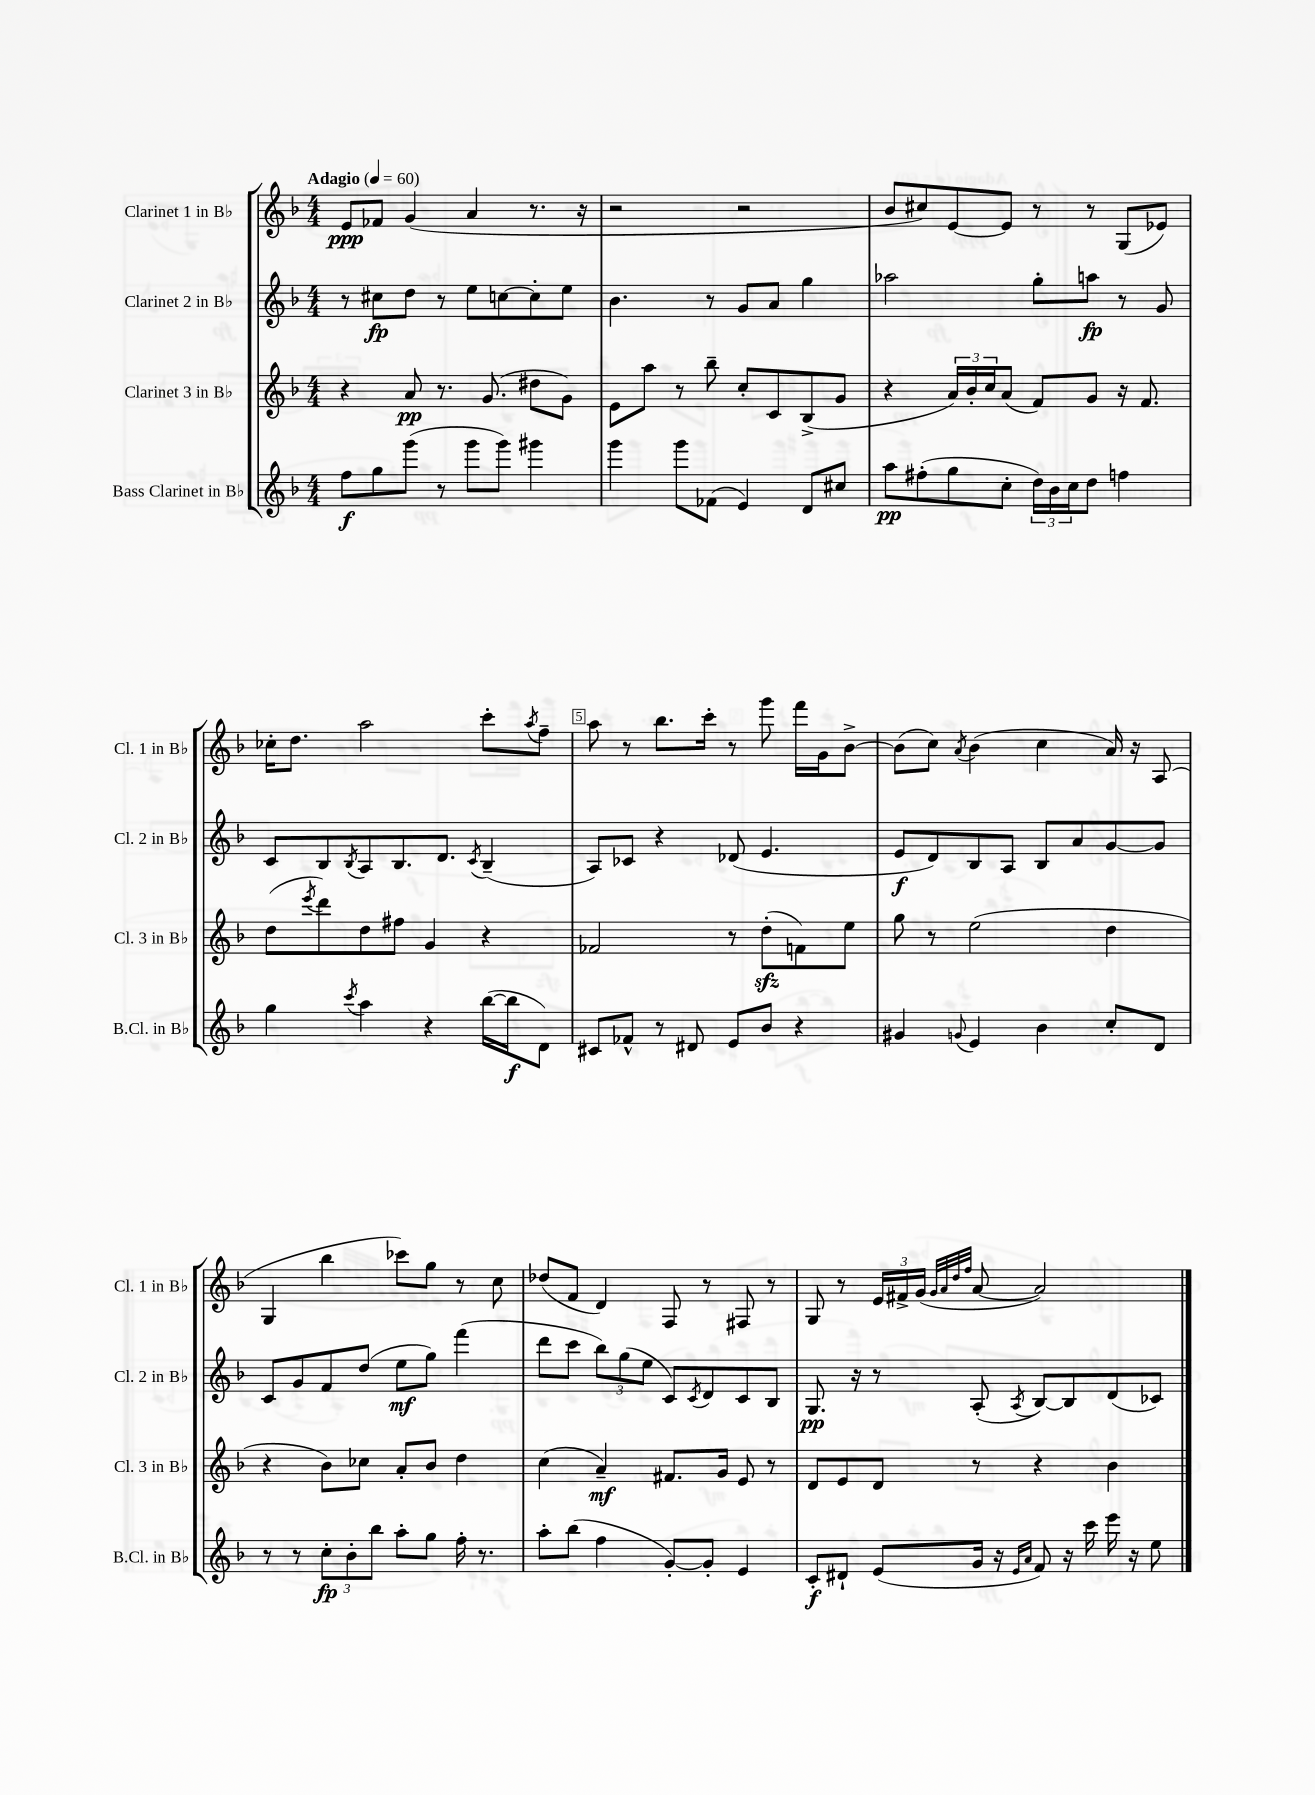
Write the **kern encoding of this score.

**kern	**kern	**kern	**kern
*staff4	*staff3	*staff2	*staff1
*clefG2	*clefG2	*clefG2	*clefG2
*k[b-]	*k[b-]	*k[b-]	*k[b-]
*M4/4	*M4/4	*M4/4	*M4/4
*MM60	*MM60	*MM60	*MM60
8ff\L	4r	8r	8e/L
8gg\	.	8cc#\L	8f-/J
(8ggg\J	8a/	8dd\J	(4g/
8r	8.r	8r	.
8ggg\L	.	8ee\L	4a/
.	(8.g/	.	.
8ggg\J)	.	[8cc\	.
4ggg#\	8dd#\L	8cc'\]	8.r
.	8g\J)	8ee\J	.
.	.	.	16r
=	=	=	=
4ggg\	8e\L	4.b-\	2r
.	8aa\J	.	.
8ggg\L	8r	.	.
(8f-\J	8bb-~\	8r	.
4e/)	8cc'/L	8g/L	2r
.	8c/	8a/J	.
8d/L	(8B-^/	4gg\	.
8cc#/J	8g/J	.	.
=	=	=	=
8aa\L	4r	2aa-\	8b-/L
(8ff#'\	.	.	8cc#/)
8gg\	24a/LL)	.	[8e/
.	24b-'/	.	.
.	24cc/J	.	.
8cc'\J	(8a/J	.	8e/]J
24dd\LL)	8f/L)	8gg'\L	8r
24b-\	.	.	.
24cc\J	.	.	.
8dd\J	8g/J	8aa\J	8r
4ff\	16r	8r	(8G/L
.	8.f/	.	.
.	.	8g/	8e-/J)
=	=	=	=
4gg\	(8dd\L	8c/L	16cc-'\LK
.	.	.	8.dd\J
.	8qeee/	.	.
.	8ddd\)	8B-/	.
8qccc/	.	8qB-/	.
4aa\	8dd\	8A/	2aa\
.	8ff#\J	8.B-/	.
4r	4g/	.	.
.	.	8.d/J	.
.	.	8qc/	.
([16bb-\LL	4r	(4B-~/	8ccc'\L
16bb-\]J	.	.	.
.	.	.	8qaa/
8d\J)	.	.	8ff~\J
=	=	=	=
8c#/L	2f-/	8A/L)	8aa\
8f-^^/J	.	8c-/J	8r
8r	.	4r	8.bb-\L
8d#/	.	.	.
.	.	.	16ccc'\Jk
8e/L	8r	(8d-/	8r
8b-/J	(8dd'\L	4.e/	8ggg\
4r	8f\)	.	16fff\LL
.	.	.	16g\J
.	8ee\J	.	[8b-^\J
=	=	=	=
4g#/	8gg\	8e/L	(8b-\]L
.	8r	8d/)	8cc\J)
8qqg/	.	.	8qa/
4e/	(2ee\	8B-/	(4b-\
.	.	8A/J	.
4b-\	.	8B-/L	4cc\
.	.	8a/	.
8cc'/L	4dd\	[8g/	16a/)
.	.	.	16r
8d/J	.	8g/]J	(8A/
=	=	=	=
8r	4r	8c/L	4G/
8r	.	8g/	.
12cc'\L	8b-\L)	8f/	4bb-\
12b-'\	.	.	.
.	8cc-\J	(8dd/J	.
12bb-\J	.	.	.
8aa'\L	8a'/L	8ee\L	8ccc-\L)
8gg\J	8b-/J	8gg\J)	8gg\J
16ff'\	4dd\	(4fff\	8r
8.r	.	.	.
.	.	.	8cc\
=	=	=	=
8aa'\L	(4cc\	8ddd\L	(8dd-/L
(8bb-\J	.	8ccc\J	8f/J
4ff\	4a~/)	12bb-\L)	4d/)
.	.	(12gg\	.
.	.	12ee\J	.
[8g'/L)	8.f#/L	8c/L)	8F/
.	.	8qc/	.
8g'/]J	.	8d/	8r
.	16g/Jk	.	.
4e/	8e/	8c/	8F#/
.	8r	8B-/J	8r
=	=	=	=
8c'/L	8d/L	8.G/	8G/
8d#`/J	8e/	.	8r
.	.	16r	.
(8e/L	8d/J	8r	24e/LL
.	.	.	24f#^/
.	.	.	(24g/JJ
.	.	.	32qqg/LLL
.	.	.	32qqa/
.	.	.	32qqdd/
.	.	.	32qqff/JJJ
16g/Jk	8r	(8A'/	[8a/
16r	.	.	.
16qqe/LL	.	.	.
16qqa/JJ	.	8qA/	.
8f/)	4r	[8B-/L)	2a/])
16r	.	8B-/]	.
16ccc\	.	.	.
16eee\	4b-\	(8d/	.
16r	.	.	.
8ee\	.	8c-/J)	.
==	==	==	==
*-	*-	*-	*-
